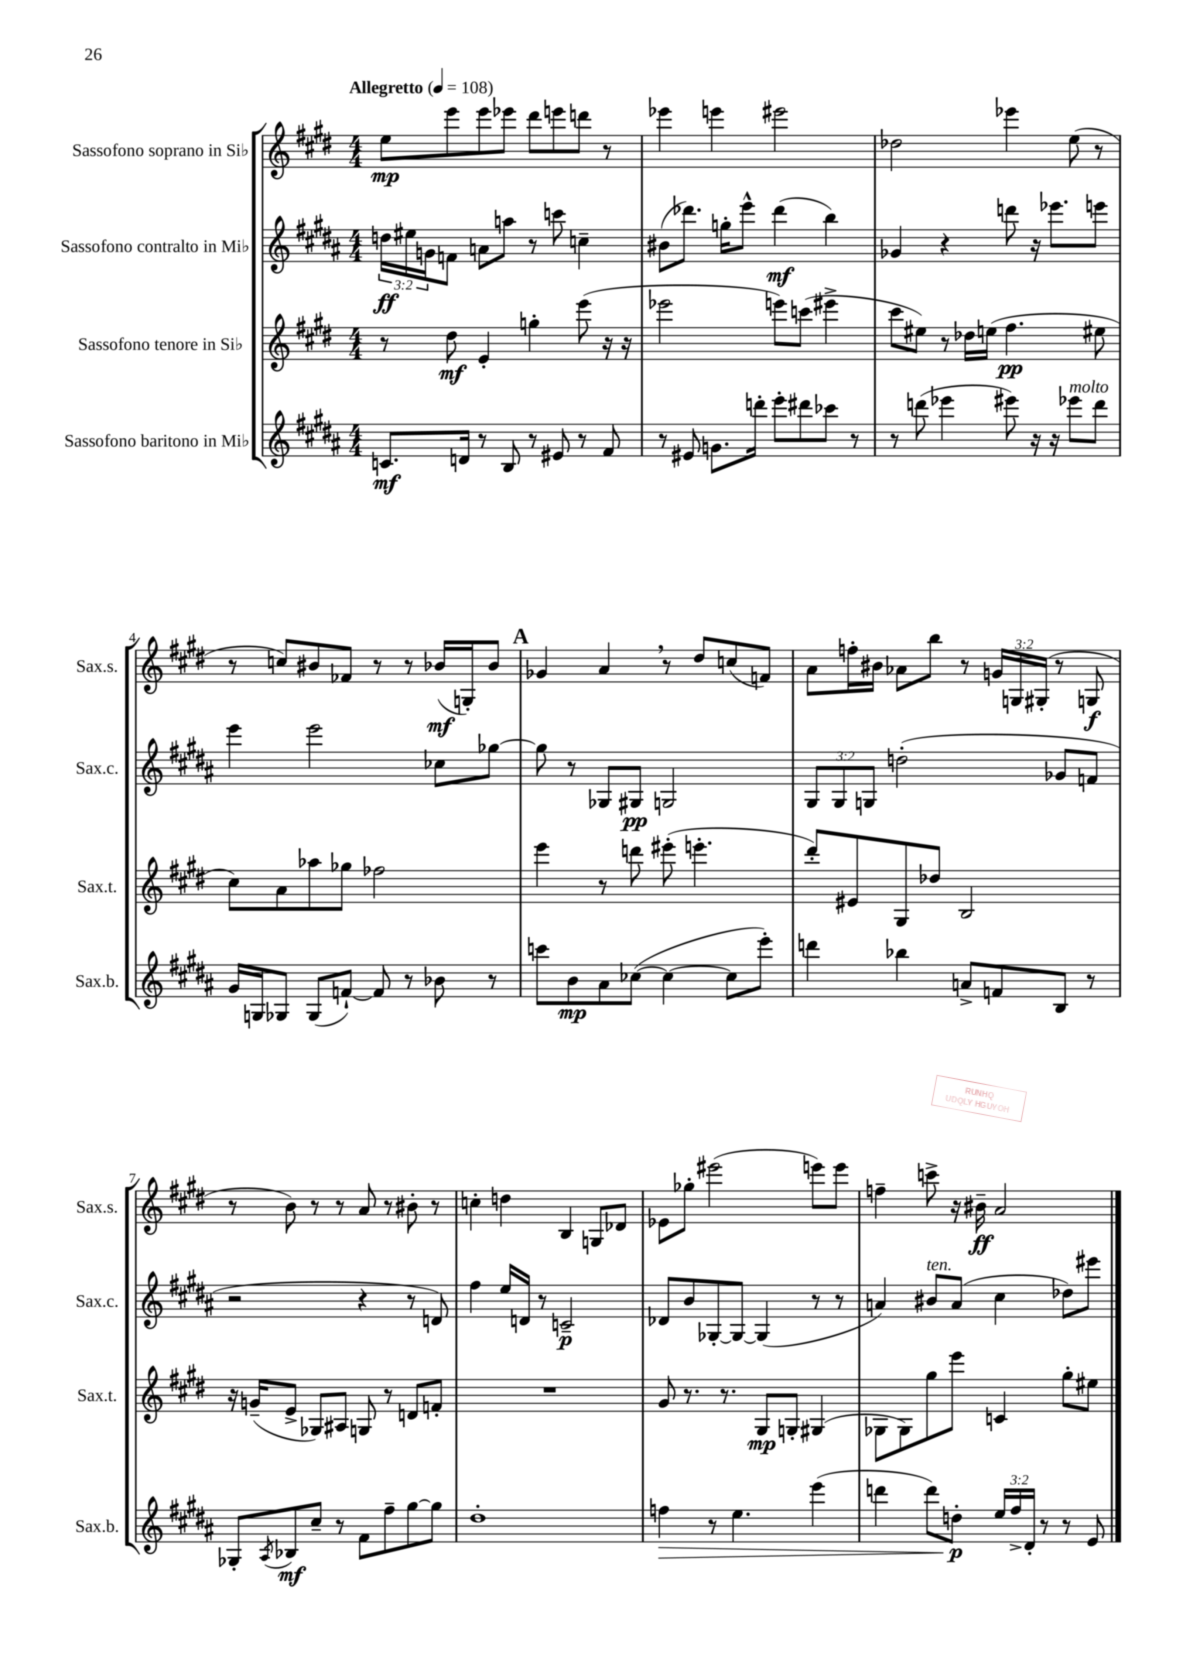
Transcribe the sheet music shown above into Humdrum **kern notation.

**kern	**dynam	**kern	**dynam	**kern	**dynam	**kern	**dynam
*part4	*part4	*part3	*part3	*part2	*part2	*part1	*part1
*staff4	*staff4	*staff3	*staff3	*staff2	*staff2	*staff1	*staff1
*I"Sassofono baritono in Mi♭	*	*I"Sassofono tenore in Si♭	*	*I"Sassofono contralto in Mi♭	*	*I"Sassofono soprano in Si♭	*
*I'Sax.b.	*	*I'Sax.t.	*	*I'Sax.c.	*	*I'Sax.s.	*
*clefG2	*	*clefG2	*	*clefG2	*	*clefG2	*
*k[f#c#g#d#a#]	*	*k[f#c#g#d#]	*	*k[f#c#g#d#a#]	*	*k[f#c#g#d#]	*
*M4/4	*	*M4/4	*	*M4/4	*	*M4/4	*
*MM108	*	*MM108	*	*MM108	*	*MM108	*
=1	=1	=1	=1	=1	=1	=1	=1
!	!	!	!	!	!	!LO:TX:a:B:t=Allegretto	!
8.cn/L	mf	8r	.	24ddn\LL	ff	8ee\L	mp
.	.	.	.	24ee#X\	.	.	.
.	.	.	.	24gn\J	.	.	.
.	.	8dd#\	mf	8fn\J	.	8eee\	.
16dn/Jk	.	.	.	.	.	.	.
8r	.	4e'/	.	8an\L	.	8eee\	.
8B/	.	.	.	8aan\J	.	8eee-X\J	.
8r	.	4ggn'\	.	8r	.	8ddd#\L	.
8e#X/	.	.	.	8cccn\	.	8eeen\	.
8r	.	(8eee\	.	4ccn~\	.	8dddn\J	.
8f#/	.	16r	.	.	.	8r	.
.	.	16r	.	.	.	.	.
=2	=2	=2	=2	=2	=2	=2	=2
8r	.	2eee-X\	.	(8b#X\L	.	4eee-X\	.
8e#X/	.	.	.	8.ddd-X\J)	.	.	.
8.gn\L	.	.	.	.	.	4eeen\	.
.	.	.	.	16ggn'\KL	.	.	.
.	.	.	.	8eee^^\J	.	.	.
16dddn'\Jk	.	.	.	.	.	.	.
8eee'\L	.	8eeen\L)	.	(4ddd-\	mf	2eee#X\	.
8ddd#X\	.	(8cccn\J	.	.	.	.	.
8ccc-X\J	.	4eee#X^\	.	4bb\)	.	.	.
8r	.	.	.	.	.	.	.
=3	=3	=3	=3	=3	=3	=3	=3
8r	.	8ccc#\L	.	4g-X/	.	2dd-X\	.
(8dddn\	.	8ee#X\J)	.	.	.	.	.
4eee-X\	.	8r	.	4r	.	.	.
.	.	16dd-X\LL	.	.	.	.	.
.	.	(16een\JJ	.	.	.	.	.
8eee#X\)	.	4.ff#\	pp	8dddn\	.	4eee-X\	.
16r	.	.	.	16r	.	.	.
16r	.	.	.	8.eee-X\L	.	.	.
!LO:TX:a:i:t=molto	!	!	!	!	!	!	!
8eee-X\L	.	.	.	.	.	(8ee\	.
8ddd\J	.	8ee#X\	.	8eeen\J	.	8r	.
!!LO:LB:g=z
=4	=4	=4	=4	=4	=4	=4	=4
16g#/LL	.	8cc#\L)	.	4eee\	.	8r	.
16Gn/J	.	.	.	.	.	.	.
8G-X/J	.	8a\	.	.	.	8ccn/L)	.
(8G-/L	.	8aa-X\	.	2eee\	.	8b#X/	.
[8fn`/J)	.	8gg-X\J	.	.	.	8f-X/J	.
8f/]	.	2ff-X\	.	.	.	8r	.
8r	.	.	.	.	.	8r	.
8b-X\	.	.	.	8cc-X\L	.	(16b-X/LL	mf
.	.	.	.	.	.	16Gn'/J)	.
8r	.	.	.	[8gg-X\J	.	8b-/J	.
!!LO:REH:place=s1:t=A
=5	=5	=5	=5	=5	=5	=5	=5
8cccn\L	.	4eee\	.	8gg-\]	.	4g-X/	.
8b\	mp	.	.	8r	.	.	.
8a#\	.	8r	.	8G-X/L	.	4a,/	.
([8cc-X\J	.	8dddn\	.	8G#X/J	pp	.	.
4cc-\_	.	(8eee#X'\	.	2Gn/	.	8r	.
.	.	4.eeen'\	.	.	.	8dd#/L	.
8cc-\L]	.	.	.	.	.	(8ccn/	.
8eee'\J)	.	.	.	.	.	8fn/J)	.
=6	=6	=6	=6	=6	=6	=6	=6
4dddn\	.	8ddd#'/L)	.	12G#/L	.	8a\L	.
.	.	.	.	12G#/	.	.	.
.	.	8e#X/	.	.	.	16ffn'\L	.
.	.	.	.	12Gn/J	.	.	.
.	.	.	.	.	.	16b#X\JJ	.
4bb-X\	.	8G#/	.	(2ddn'\	.	8a-X\L	.
.	.	8dd-X/J	.	.	.	8bb\J	.
8an^/L	.	2B/	.	.	.	8r	.
8fn/	.	.	.	.	.	24gn/LL	.
.	.	.	.	.	.	24Gn/	.
.	.	.	.	.	.	(24G#X'/JJ	.
8B/J	.	.	.	8g-X/L	.	8r	.
8r	.	.	.	8fn/J	.	8Gn/	f
!!LO:LB:g=z
=7	=7	=7	=7	=7	=7	=7	=7
8G-X'/L	.	16r	.	2r	.	8r	.
.	.	(16gn~/KL	.	.	.	.	.
8qA#/	.	.	.	.	.	.	.
8B-X/	mf	8e^/J	.	.	.	8b\)	.
8cc#~/J	.	8G-X/L)	.	.	.	8r	.
8r	.	8A#X/J	.	.	.	8r	.
8f#\L	.	8Gn/	.	4r	.	8a/	.
8ff#~\	.	8r	.	.	.	8r	.
[8gg#\	.	8dn/L	.	8r	.	8b#X'\	.
8gg#\J]	.	8fn'/J	.	8dn/)	.	8r	.
=8	=8	=8	=8	=8	=8	=8	=8
1dd#'	.	1r	.	4ff#\	.	4ccn'\	.
.	.	.	.	16ee/LL	.	4ddn\	.
.	.	.	.	16dn/JJ	.	.	.
.	.	.	.	8r	.	.	.
.	.	.	.	2cn~/	p	4B/	.
.	.	.	.	.	.	8Gn/L	.
.	.	.	.	.	.	8d-X/J	.
=9	=9	=9	=9	=9	=9	=9	=9
!	!LO:HP:b	!	!	!	!	!	!
4ffn\	>	8g#/	.	8d-X/L	.	8e-X\L	.
.	.	8.r	.	8b/	.	8gg-X'\J	.
8r	.	.	.	[8G-X'/	.	(2eee#X\	.
.	.	8.r	.	.	.	.	.
4.ee\	.	.	.	8G-/J_	.	.	.
.	.	8G#/L	mp	(4G-/]	.	.	.
.	.	8Gn'/J	.	.	.	.	.
(4eee\	.	(4G#X/	.	8r	.	8eeen\L)	.
.	.	.	.	8r	.	8eee\J	.
=10	=10	=10	=10	=10	=10	=10	=10
4dddn\	.	8G-X\L	.	4an/)	.	4ffn~\	.
.	.	8G-\)	.	.	.	.	.
!	!	!	!	!LO:TX:a:i:t=ten.	!	!	!
8ddd\L)	.	8gg#\	.	8b#X/L	.	8cccn^\	.
8ddn'\J	p	8eee\J	.	(8a/J	.	16r	.
.	.	.	.	.	.	16b#X~\	ff
24ee/LL	]	4cn/	.	4cc#\	.	2a/	.
24ff#^/	.	.	.	.	.	.	.
24d#'/JJ	.	.	.	.	.	.	.
8r	.	.	.	.	.	.	.
8r	.	8gg#'\L	.	8dd-X\L)	.	.	.
8e/	.	8ee#X\J	.	8eee#X\J	.	.	.
==	==	==	==	==	==	==	==
*-	*-	*-	*-	*-	*-	*-	*-
